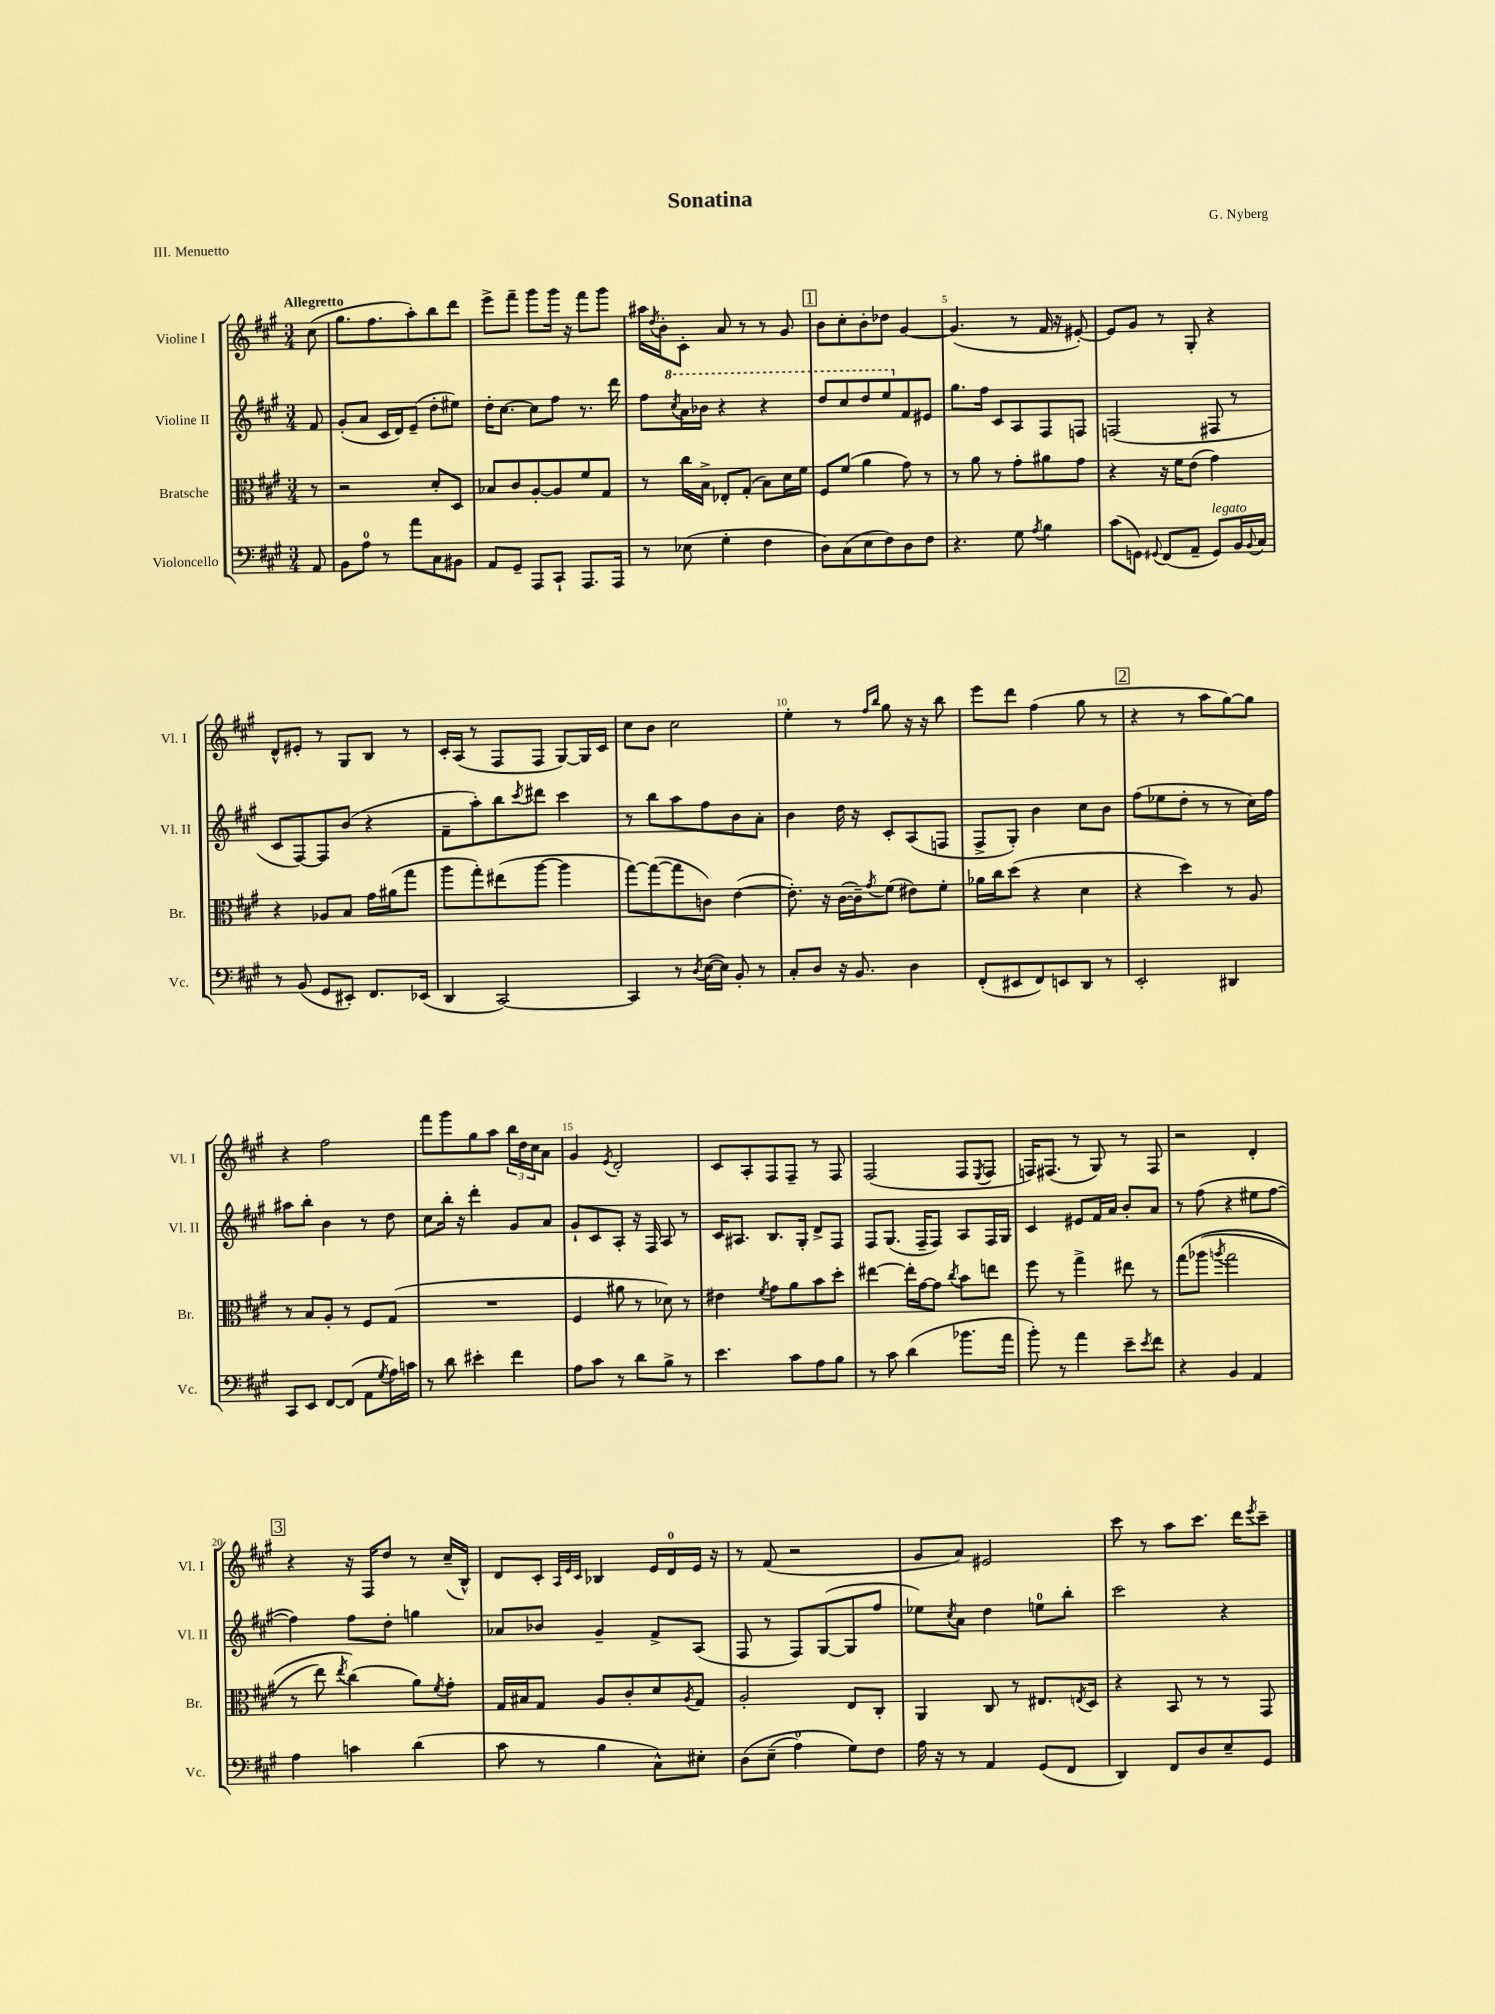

**kern	**kern	**kern	**kern
*staff4	*staff3	*staff2	*staff1
*clefF4	*clefC3	*clefG2	*clefG2
*k[f#c#g#]	*k[f#c#g#]	*k[f#c#g#]	*k[f#c#g#]
*M3/4	*M3/4	*M3/4	*M3/4
8AA	8r	8f#	(8cc#
=	=	=	=
8BB	2r	(8g#'	8.gg#
8A	.	8a	.
.	.	.	8.ff#
8r	.	16c#	.
.	.	16d)	.
8a	.	(8e~	8aa')
8C#	8d'	8dd'	8bb
8BB#	8D	8ee#)	8ddd
=	=	=	=
8AA	8B-	16dd'	8eee^
.	.	[8.cc#	.
8GG#~	8c#	.	8fff#~
8AAA	[8A'	8cc#]	8ggg#
8CC#`	8A]	8ff#	16ggg#
.	.	.	16r
8.AAA	8f#	8.r	8fff#
.	8G#	.	8ggg#
16AAA	.	16ddd	.
=	=	=	=
8r	8r	8ff#	16aa#
.	.	.	8qdd
.	.	.	16b'
.	.	8qccc#	.
(8E-	16cc#	16aa	8c#'
.	16B^	16bb-	.
4G#'	8E-'	4r	8a
.	(8G#'	.	8r
4F#	8B)	4r	8r
.	16d	.	8g#
.	16f#	.	.
=	=	=	=
8D)	8F#	8ddd	8b
(8C#	(8f#	8ccc#	8cc#'
8E	4a	8ddd	8b'
8F#)	.	8eee	8dd-
8D	8g#)	8f#	[4g#
8F#	8r	8e#	.
=	=	=	=
4.r	8r	8.gg#	(4.g#]
.	8a	.	.
.	.	16ff#	.
.	8r	8c#	.
8G#	8g#'	8A	8r
8qA	.	.	.
4B	8a#	8F#	16f#
.	.	.	16r
.	8g#	8F	[8e#')
=	=	=	=
(8c#	4r	(2F	8e#]
8GG)	.	.	8g#
8qqGG#	.	.	.
(8FF#	16r	.	8r
.	16f#	.	.
8AA~	(8e	.	8G#'
8GG#)	4g#)	8F#	4r
16BB	.	8r	.
8qqBB	.	.	.
16C#	.	.	.
=	=	=	=
8r	4r	8c#	8d^^
(8BB	.	[8F#)	8e#'
8GG#	8A-	8F#]	8r
8EE#')	8B	(8b	8G#
8.FF#	16g#	4r	8B
.	(16a#	.	.
.	8gg#	.	8r
(16EE-	.	.	.
=	=	=	=
4DD	8aa	8f#~	16c#'
.	.	.	(16A
.	8gg#')	8aa')	8r
[2CC#)	(8ee#	8bb	8F#
.	.	8qccc#	.
.	[8aa	8ddd#	8F#
.	4aa]	4ccc#	[8G#)
.	.	.	16G#]
.	.	.	16c#
=	=	=	=
4CC#]	[8gg#)	8r	8cc#
.	(8gg#_	8bb	8b
8r	8gg#]	8aa	2cc#
8qD	.	.	.
([16E	8c)	8ff#	.
16E])	.	.	.
8BB'	([4e	8b	.
8r	.	8a'	.
=	=	=	=
8C#'	8.e'])	4b	4ee'
8D	.	.	.
.	16r	.	.
16r	([16c#	16dd	8r
8.BB	16c#~])	16r	.
.	.	.	16qqff#
.	8qg#	.	16qqbb
.	(8f#	8c#'	8gg#
4D	8e#)	(8A	16r
.	.	.	16r
.	8f#'	8F	8bb
=	=	=	=
(8FF#'	16a-	8F#^	8eee
.	16cc#	.	.
8EE#	(8dd	8G#')	8ddd
8FF#)	4r	4b	(4ff#
8EE	.	.	.
8DD	4d	8cc#	8gg#
8r	.	8b	8r
=	=	=	=
2EE'	4r	(8ff#	4r
.	.	8ee-	.
.	4dd)	8dd'	8r
.	.	8r	8aa
4DD#	8r	8r	[8gg#)
.	8A	16cc#)	8gg#]
.	.	16ff#	.
=	=	=	=
8CC#	8r	8aa#	4r
8EE	8B	8bb'	.
[8FF#	8A'	4b	2ff#
(8FF#]	8r	.	.
8AA	8F#	8r	.
8qG#	.	.	.
16A)	(8G#	8dd	.
16c	.	.	.
=	=	=	=
8r	2.r	8cc#	8fff#
8d	.	16bb'	8ggg#
.	.	16r	.
4e#'	.	4ddd'	8gg#
.	.	.	8aa
4f#	.	8g#	24bb
.	.	.	24dd
.	.	.	24cc#
.	.	8a	8a
=	=	=	=
8A	4F#	8g#`	4g#
8c#	.	8c#	.
.	.	.	8qe
8r	8a#	8A'	2d'
8d	8r	16r	.
.	.	16F#	.
8B^	8d-)	8A	.
8r	8r	8r	.
=	=	=	=
4.e	4e#	16c#	8c#
.	.	8.A#	.
.	.	.	8A'
.	8qf#	.	.
.	8g#	8.B	8F#
8c#	8a	.	8F#~
.	.	16G#'	.
8A	8b	8d^	8r
8B	8dd'	8F#	8F#
=	=	=	=
8r	[4ee#	8F#	(2F#
8c#	.	(8.G#	.
(4d	16ee#']	.	.
.	[16g#	16F#~	.
.	8g#]	8F#)	.
.	8qcc#	.	.
8.b-	8b	8A	8F#
.	.	.	8qE
.	8ee	16F#	8F#
16a	.	16G#	.
=	=	=	=
8b')	8ff#	4c#	16F)
.	.	.	(8.F#
8r	8r	.	.
4a	4gg#^	8e#	8r
.	.	16f#	8G#)
.	.	16a	.
8e~	8ee#	8b'	8r
8qe	.	.	.
8f#	8r	8a	8F#
=	=	=	=
4r	&(8gg#	8r	2r
.	(8aa-	(8ff#	.
.	8qaa	.	.
4BB	2gg#	4r	.
4AA	.	8ee#	4d'
.	.	[8ff#	.
=	=	=	=
4A	8r	4ff#])	4r
.	8ee)	.	.
.	8qee	.	.
4c	(4cc#&)	8ff#	16r
.	.	.	16F#
.	.	8dd'	8dd
(4d	8a)	4gg	8r
.	8qf#	.	.
.	8g#'	.	(16cc#~
.	.	.	16B^^)
=	=	=	=
8c#	16G#	8a-	8d
.	16B#	.	.
8r	8G#	8b-	8c#'
.	.	.	32qqA
.	.	.	32qqe
.	.	.	32qqc#
4B	8A	4g#~	4B-
.	8c#'	.	.
8C#^^)	8d	8f#^	16e
.	.	.	16d
.	8qA	.	.
8E#'	8G#	(8A	16e
.	.	.	16r
=	=	=	=
&(8D	2A'	8F#	8r
(8E~	.	8r	(8f#
4A)	.	8F#)	2r
.	.	([8G#	.
8G#&)	8E	8G#]	.
8F#	8C#'	8ff#	.
=	=	=	=
16A	4AA	8ee-)	8g#
16r	.	.	.
.	.	8qcc#	.
8r	.	8a	8a)
4AA	8C#	4dd	2e#
.	8r	.	.
(8GG#	8.E#	8ee	.
8FF#	.	8bb'	.
.	8qE	.	.
.	16D	.	.
=	=	=	=
4DD)	4r	2ccc#	8ccc#
.	.	.	8r
8FF#	8BB	.	8aa
8D	8r	.	8.ccc#
8E~	8r	4r	.
.	.	.	16ddd
.	.	.	8qeee
8GG#	8GG#	.	8ccc#~
==	==	==	==
*-	*-	*-	*-
